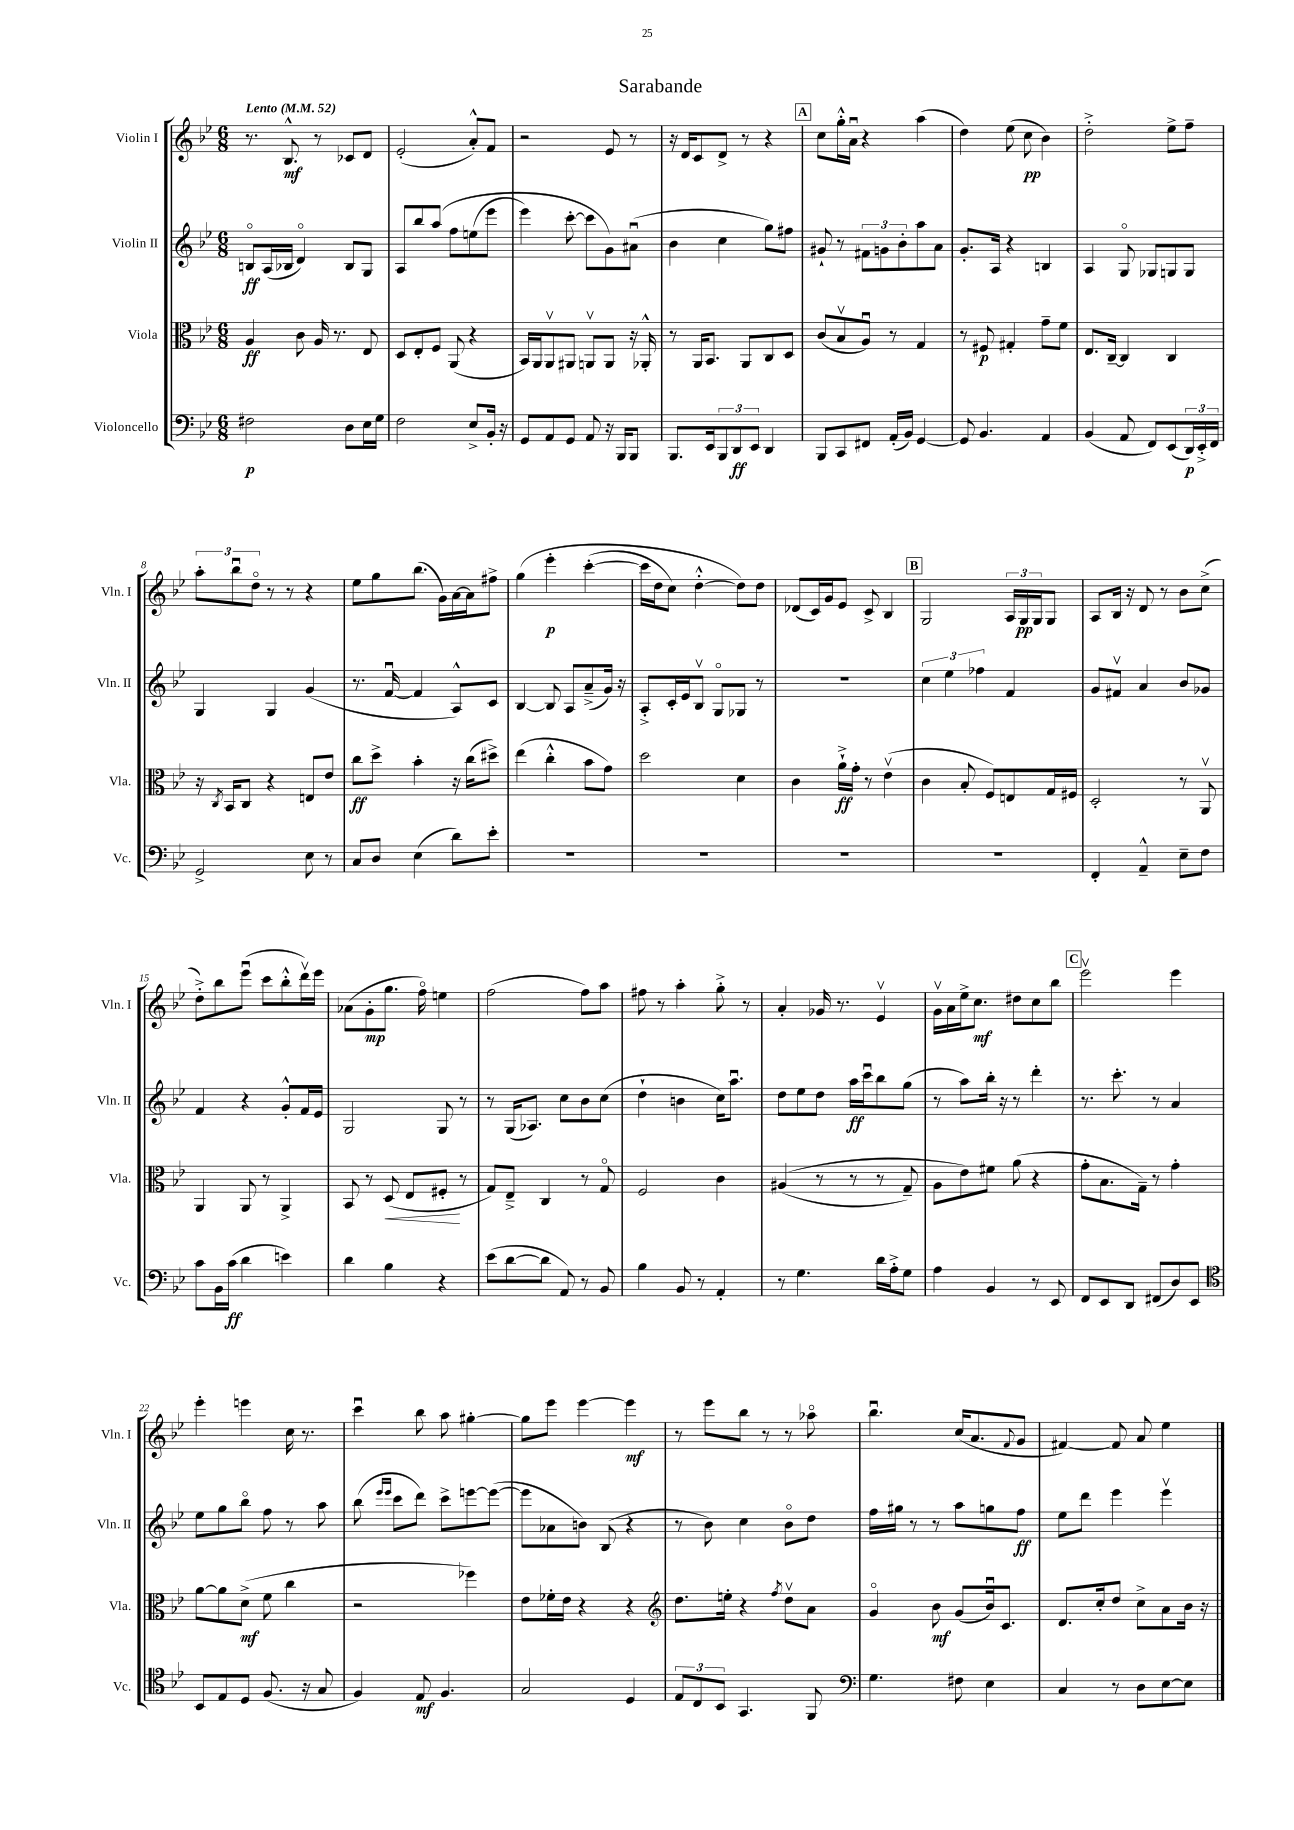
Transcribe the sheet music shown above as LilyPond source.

\header { title = "Sarabande" }
<<
\new StaffGroup <<
\new Staff = "s0" \with { instrumentName = "Violin I" shortInstrumentName = "Vln. I" } {
    \clef treble \key bes \major \numericTimeSignature \time 6/8 \tempo "Lento" 4 = 52
    r8. bes8.-^\mf r8 ces'8 d'8 |
    ees'2-.( a'8-.-^) f'8 |
    r2 ees'8 r8 |
    r16 d'16 c'8 d'8-> r8 r4 |
    \mark \markup { \box "A" } c''8 g''16-.-^ a'16\downbow r4 a''4( |
    d''4) ees''8( c''8\pp bes'4) |
    d''2-.-> ees''8-> f''8-- |
    \tuplet 3/2 { a''8-. bes''8\downbow d''8\flageolet } r8 r8 r4 |
    ees''8 g''8 bes''8.( g'16) a'16~ a'16 fis''8-> |
    g''4\( ees'''4-.\p c'''4~-.( |
    c'''16 d''16 c''8) d''4~-.-^ d''8\) d''8 |
    des'8( c'16) g'16 ees'8 c'8-> bes4 |
    \mark \markup { \box "B" } g2 \tuplet 3/2 { a16 g16\pp g16 } g8 |
    a8 bes16 r16 d'8 r8 bes'8 c''8->( |
    d''8-.->) bes''8 ees'''8\downbow( c'''8 bes''8-.-^ d'''16\upbow) ees'''16 |
    aes'8( g'8-.\mp g''8. f''16\flageolet) e''4 |
    f''2( f''8) a''8 |
    fis''8 r8 a''4-. g''8-.-> r8 |
    a'4-. ges'16 r8. ees'4\upbow |
    g'16\upbow a'16 ees''16-> c''8.\mf dis''8 c''8 bes''8 |
    \mark \markup { \box "C" } ees'''2\upbow ees'''4 |
    ees'''4-. e'''4 c''16 r8. |
    c'''4\downbow bes''8 a''8 gis''4~-. |
    gis''8 ees'''8 ees'''4~ ees'''4\mf |
    r8 ees'''8 bes''8 r8 r8 aes''8\flageolet |
    bes''4.\downbow c''16( a'8. \appoggiatura { f'8 } g'8 |
    fis'4~) fis'8 a'8 ees''4 \bar "|." |
}
\new Staff = "s1" \with { instrumentName = "Violin II" shortInstrumentName = "Vln. II" } {
    \clef treble \key bes \major \numericTimeSignature \time 6/8
    b8\flageolet\ff a16( bes16 d'4\flageolet) bes8 g8 |
    a8 bes''8 a''8\( f''8 e''8( ees'''8 |
    ees'''4) c'''8~-. c'''8 g'8\) ais'8\downbow( |
    bes'4 c''4 g''8) fis''8 |
    \mark \markup { \box "A" } gis'8-! r8 \tuplet 3/2 { fis'8 g'8 bes'8-. } a''8 a'8 |
    g'8.-. a16 r4 b4 |
    a4 g8\flageolet ges8 g8 g8 |
    g4 g4 g'4( |
    r8. f'16~\downbow f'4 a8-^) c'8 |
    bes4~ bes8 a8 a'8--->( g'16) r16 |
    a8-.-> c'16-. ees'16 bes8\upbow g8\flageolet ges8 r8 |
    R2. |
    \mark \markup { \box "B" } \tuplet 3/2 { c''4 ees''4 fes''4 } f'4 |
    g'8 fis'8\upbow a'4 bes'8 ges'8 |
    f'4 r4 g'8-.-^ f'16 ees'16 |
    g2 g8 r8 |
    r8 g16( aes8.) c''8 bes'8 c''8( |
    d''4-! b'4 c''16) a''8.\downbow |
    d''8 ees''8 d''8 a''16\ff c'''16\downbow bes''8 g''8( |
    r8 a''8) bes''16-. r16 r8 d'''4-. |
    \mark \markup { \box "C" } r8. c'''8.-. r8 a'4 |
    ees''8 g''8 bes''8\flageolet f''8 r8 a''8 |
    bes''8( \grace { ees'''16 ees'''16 } c'''8 d'''8) c'''8-> e'''8~ e'''8~( |
    e'''8 aes'8 b'8) bes8( r4 |
    r8 bes'8) c''4 bes'8\flageolet d''8 |
    f''16 gis''16 r8 r8 a''8 g''8 f''8\ff |
    ees''8 d'''8 ees'''4 ees'''4\upbow \bar "|." |
}
\new Staff = "s2" \with { instrumentName = "Viola" shortInstrumentName = "Vla." } {
    \clef alto \key bes \major \numericTimeSignature \time 6/8
    a4\ff c'8 a16 r8. ees8 |
    d8 ees8-. f8 a,8( r4 |
    bes,16) a,16 a,8\upbow ais,8 a,8\upbow a,8 r16 aes,16-.-^ |
    r8 a,16 bes,8. a,8 c8 d8 |
    \mark \markup { \box "A" } c'8( bes8\upbow a8\downbow) r8 g4 |
    r8 fis8\p gis4-. g'8-- f'8 |
    ees8. c16~-- c4 c4 |
    r16 \acciaccatura { c8 } bes,16 c8 r4 e8 ees'8 |
    c''8\ff d''8-> bes'4-. r16 c''16( dis''8->) |
    ees''4( c''4-.-^ bes'8 g'8) |
    d''2 d'4 |
    c'4 a'16-!->\ff g'16-. r8 ees'4\upbow( |
    \mark \markup { \box "B" } c'4 bes8-. f8) e8 g16 fis16 |
    d2-. r8 a,8\upbow |
    a,4 a,8 r8 a,4-> |
    bes,8 r8 d8\<( ees8 fis8-.\! r8 |
    g8) ees8---> c4 r8 g8\flageolet |
    f2 c'4 |
    ais4(\( r8 r8 r8 g8--) |
    a8 ees'8\) fis'8 a'8( r4 |
    \mark \markup { \box "C" } g'8-. bes8. g16--) r8 g'4-. |
    a'8~ a'8 d'8->\mf( f'8 c''4 |
    r2 fes''4) |
    ees'8 fes'16-. ees'16 r4 r4 |
    \clef treble d''8. e''16-. r4 \acciaccatura { f''8 } d''8\upbow a'8 |
    g'4\flageolet bes'8\mf g'8( bes'16\downbow) c'8. |
    d'8. c''16-. d''8 c''8-> a'8 bes'16 r16 \bar "|." |
}
\new Staff = "s3" \with { instrumentName = "Violoncello" shortInstrumentName = "Vc." } {
    \clef bass \key bes \major \numericTimeSignature \time 6/8
    fis2\p d8 ees16 g16 |
    f2 ees8-> bes,16-. r16 |
    g,8 a,8 g,8 a,8 r16 bes,,16 bes,,8 |
    bes,,8. ees,16 \tuplet 3/2 { bes,,8 d,8\ff ees,8 } d,4 |
    \mark \markup { \box "A" } bes,,8 c,8 fis,8 a,16-.( bes,16) g,4~ |
    g,8 bes,4. a,4 |
    bes,4( a,8 f,8) ees,8( \tuplet 3/2 { d,16\p) ees,16-.-> f,16 } |
    g,2-> ees8 r8 |
    c8 d8 ees4( d'8) ees'8-. |
    R2. |
    R2. |
    R2. |
    \mark \markup { \box "B" } R2. |
    f,4-. a,4---^ ees8-- f8 |
    c'8 bes,16 c'16\ff( d'4 e'4) |
    d'4 bes4 r4 |
    ees'8( d'8~ d'8 a,8) r8 bes,8 |
    bes4 bes,8 r8 a,4-. |
    r8 g4. d'16 a16-.-> g8 |
    a4 bes,4 r8 ees,8 |
    \mark \markup { \box "C" } f,8 ees,8 d,8 fis,8( d8) ees,8 |
    \clef tenor bes,8 ees8 d8 f8.( r16 g8 |
    f4) ees8\mf f4. |
    g2 d4 |
    \tuplet 3/2 { ees8 c8 bes,8 } g,4. f,8 |
    \clef bass g4. fis8 ees4 |
    c4 r8 d8 ees8~ ees8 \bar "|." |
}
>>
>>
